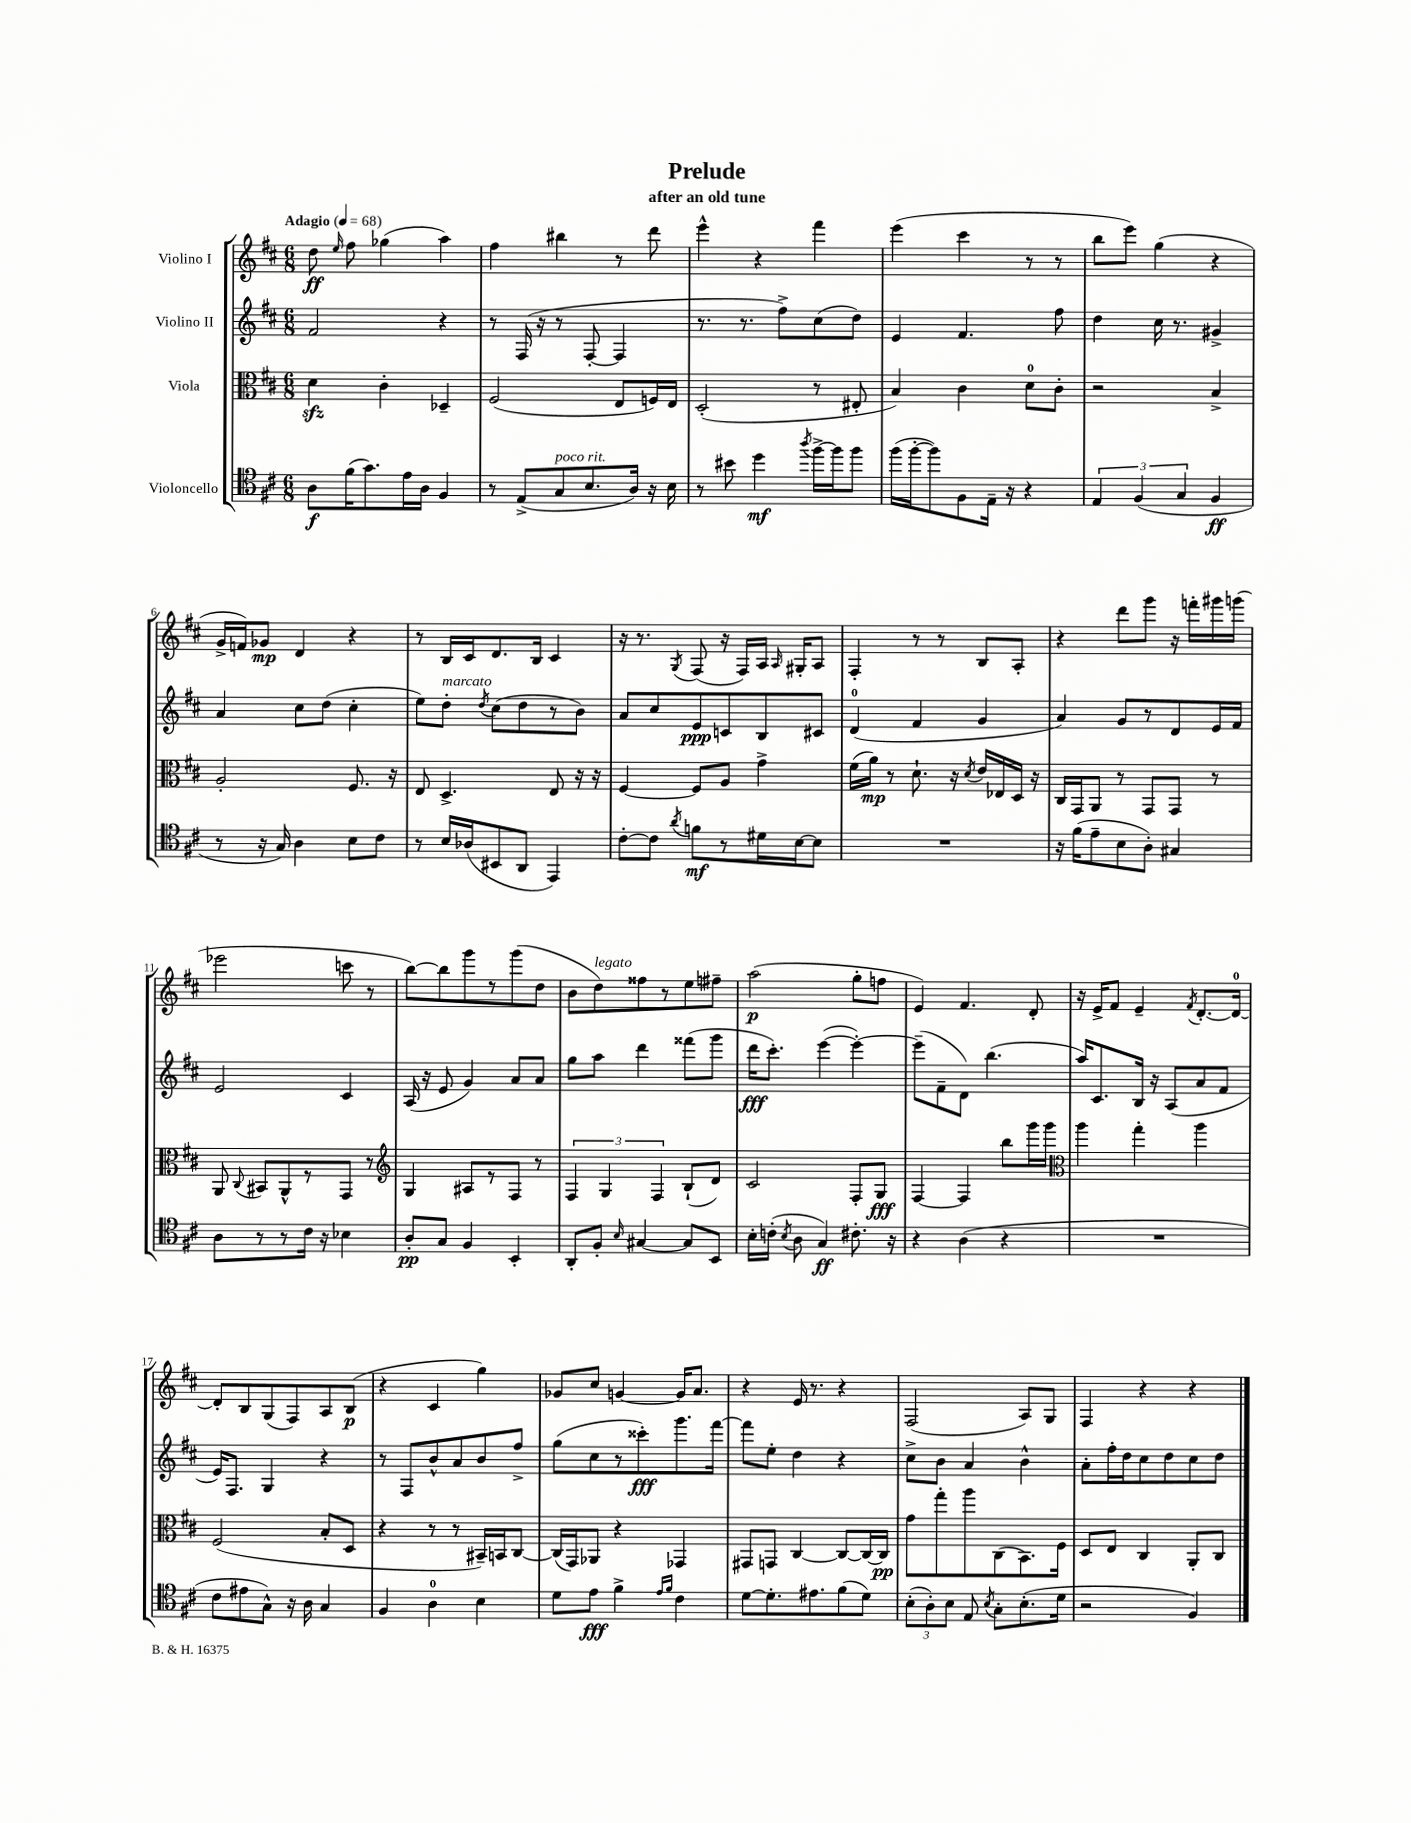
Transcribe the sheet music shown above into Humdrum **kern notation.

**kern	**kern	**kern	**kern
*staff4	*staff3	*staff2	*staff1
*clefC4	*clefC3	*clefG2	*clefG2
*k[f#c#]	*k[f#c#]	*k[f#c#]	*k[f#c#]
*M6/8	*M6/8	*M6/8	*M6/8
*MM68	*MM68	*MM68	*MM68
8A	4d	2f#	8dd
.	.	.	16qqee
(16f#	.	.	8ff#
8.g)	.	.	.
.	4c#'	.	(4gg-
16e	.	.	.
16A	.	.	.
4F#	4D-~	4r	4aa)
=	=	=	=
8r	(2F#	8r	4ff#
(8E^	.	(16F#	.
.	.	16r	.
8G	.	8r	4bb#
8.B	.	[8F#'	.
.	8E	4F#]	8r
16A)	.	.	.
16r	16F)	.	8ddd
16B	16E	.	.
=	=	=	=
8r	(2D'	8.r	4eee^^
8b#	.	.	.
.	.	8.r	.
4dd	.	.	4r
.	.	8ff#^)	.
8qaa	.	.	.
[16ff#^	8r	(8cc#	4fff#
16ff#]	.	.	.
8ff#	8E#'	8dd)	.
=	=	=	=
(16ff#	4B)	4e	(4eee
[16ff#'	.	.	.
8ff#])	.	.	.
8F#	4c#	4.f#	4ccc#
16E~	.	.	.
16r	.	.	.
4r	8d	.	8r
.	8c#'	8ff#	8r
=	=	=	=
6E	2r	4dd	8bb
.	.	.	8eee)
(6F#	.	.	.
.	.	16cc#	(4gg
.	.	8.r	.
6G	.	.	.
4F#	4B^	4g#^	4r
=	=	=	=
8r	2A'	4a	16g^
.	.	.	16f)
16r	.	.	8g-
16G)	.	.	.
4A	.	8cc#	4d
.	.	(8dd	.
8B	8.F#	4cc#'	4r
8c#	.	.	.
.	16r	.	.
=	=	=	=
8r	8E	8ee)	8r
16B	4.D^	8dd'	16B
(16A-	.	.	16c#
.	.	8qdd	.
8BB#	.	(8cc#	8.d
8AA	.	8dd	.
.	.	.	16B
4EE)	8E	8r	4c#
.	16r	8b)	.
.	16r	.	.
=	=	=	=
[8c#'	[4F#	8a	16r
.	.	.	8.r
8c#]	.	8cc#	.
8qa	.	.	8qG
8f	8F#]	8e	(8F#
8r	8A	8c	16r
.	.	.	16F#)
16d#	4g^	8B	16A
.	.	.	16qqA
[16B	.	.	16G#'
8B]	.	8c#	8A
=	=	=	=
2.r	(16f#	(4d	4F#'
.	16a)	.	.
.	8r	.	.
.	8.d`	4f#	8r
.	.	.	8r
.	16r	.	.
.	8qd	.	.
.	16e	4g	8B
.	16E-	.	.
.	16D	.	8A'
.	16r	.	.
=	=	=	=
16r	16C#	4a)	4r
(16f#	16GG	.	.
8e~	8AA	.	.
8B	8r	8g	8ddd
8A')	8GG	8r	8ggg
4G#	8GG	8d	16r
.	.	.	16fff'
.	8r	16e	16ggg#
.	.	16f#	(16ggg
=	=	=	=
8A	8AA	2e	2eee-
.	8qqC#	.	.
8r	8BB#	.	.
8r	8AA^^	.	.
16c#	8r	.	.
16r	.	.	.
4B-	8GG	4c#	8ccc
.	8r	.	8r
=	=	=	=
*	*clefG2	*	*
8A'	4G	(16A	[8bb)
.	.	16r	.
8G	.	8e	8bb]
4F#	8A#	4g)	8ggg
.	8r	.	8r
4BB'	8F#	8a	(8ggg
.	8r	8a	8dd
=	=	=	=
8AA'	6F#	8gg	8b
8F#'	.	8aa	8dd)
.	6G	.	.
16qqB	.	.	.
[4G#	.	4ddd	8ff##
.	6F#	.	.
.	.	.	8r
8G#]	(8B`	(8fff##	8ee
8BB	8d)	8ggg	8ff#~
=	=	=	=
16B'	2c#	16ddd	(2aa
(16c'	.	8.ccc#')	.
8qB	.	.	.
8A	.	.	.
4G)	.	([4eee	.
8.c#'	8F#'	4eee'_)	8gg'
.	8G	.	8ff
16r	.	.	.
=	=	=	=
4r	[4F#	(8eee~]	4e)
.	.	8f#~	.
(4A	4F#]	8d)	4.f#
.	.	(4.bb	.
4r	8bb	.	.
.	16ggg	.	8d'
.	16ggg	.	.
=	=	=	=
*	*clefC3	*	*
2.r	4aa	16aa)	16r
.	.	8.c#	16e^
.	.	.	8f#
.	4gg'	16B	4e~
.	.	16r	.
.	.	(8A	.
.	.	.	8qf#
.	4aa	8a	[8.d'
.	.	8f#	.
.	.	.	16d_
=	=	=	=
8c#	(2F#	16e)	8d']
.	.	8.F#	.
8e#	.	.	8B
8G^^)	.	4G	(8G
16r	.	.	8F#)
16A	.	.	.
4G	8B'	4r	8A
.	8D	.	(8B
=	=	=	=
4F#	4r	8r	4r
.	.	8F#	.
4A	8r	8b^^	4c#
.	8r	8a	.
4B	16BB#~)	8b	4gg)
.	16BB	.	.
.	[8C#	8ff#^	.
=	=	=	=
8d	(16C#]	(8gg	8g-
.	16GG)	.	.
8e	8AA-	8cc#	8cc#
4f#^	4r	8r	[4g
.	.	8ccc##')	.
16qqe	.	.	.
16qqf#	.	.	.
4c#	4GG-	8.ggg	16g]
.	.	.	8.a
.	.	[16fff#	.
=	=	=	=
[8d	8GG#	8fff#]	4r
8.d']	8GG	8ee'	.
.	[4C#	4dd	16e
8.e#	.	.	8.r
(8f#	8C#_	4r	4r
8d)	16C#_	.	.
.	16C#]	.	.
=	=	=	=
(12B'	8g	8cc#^	(2F#
12A')	.	.	.
.	8gg'	8b	.
12B	.	.	.
8E	8aa	4a	.
8qB	.	.	.
8G'	(8C#	.	.
(8.B'	8.BB)	4b^^	8A)
.	.	.	8G
16d	16F#	.	.
=	=	=	=
2r	8D	8a'	4F#
.	8E	16ff#'	.
.	.	16dd	.
.	4C#	8cc#	4r
.	.	8dd	.
4F#)	8AA'	8cc#	4r
.	8C#	8dd	.
==	==	==	==
*-	*-	*-	*-
